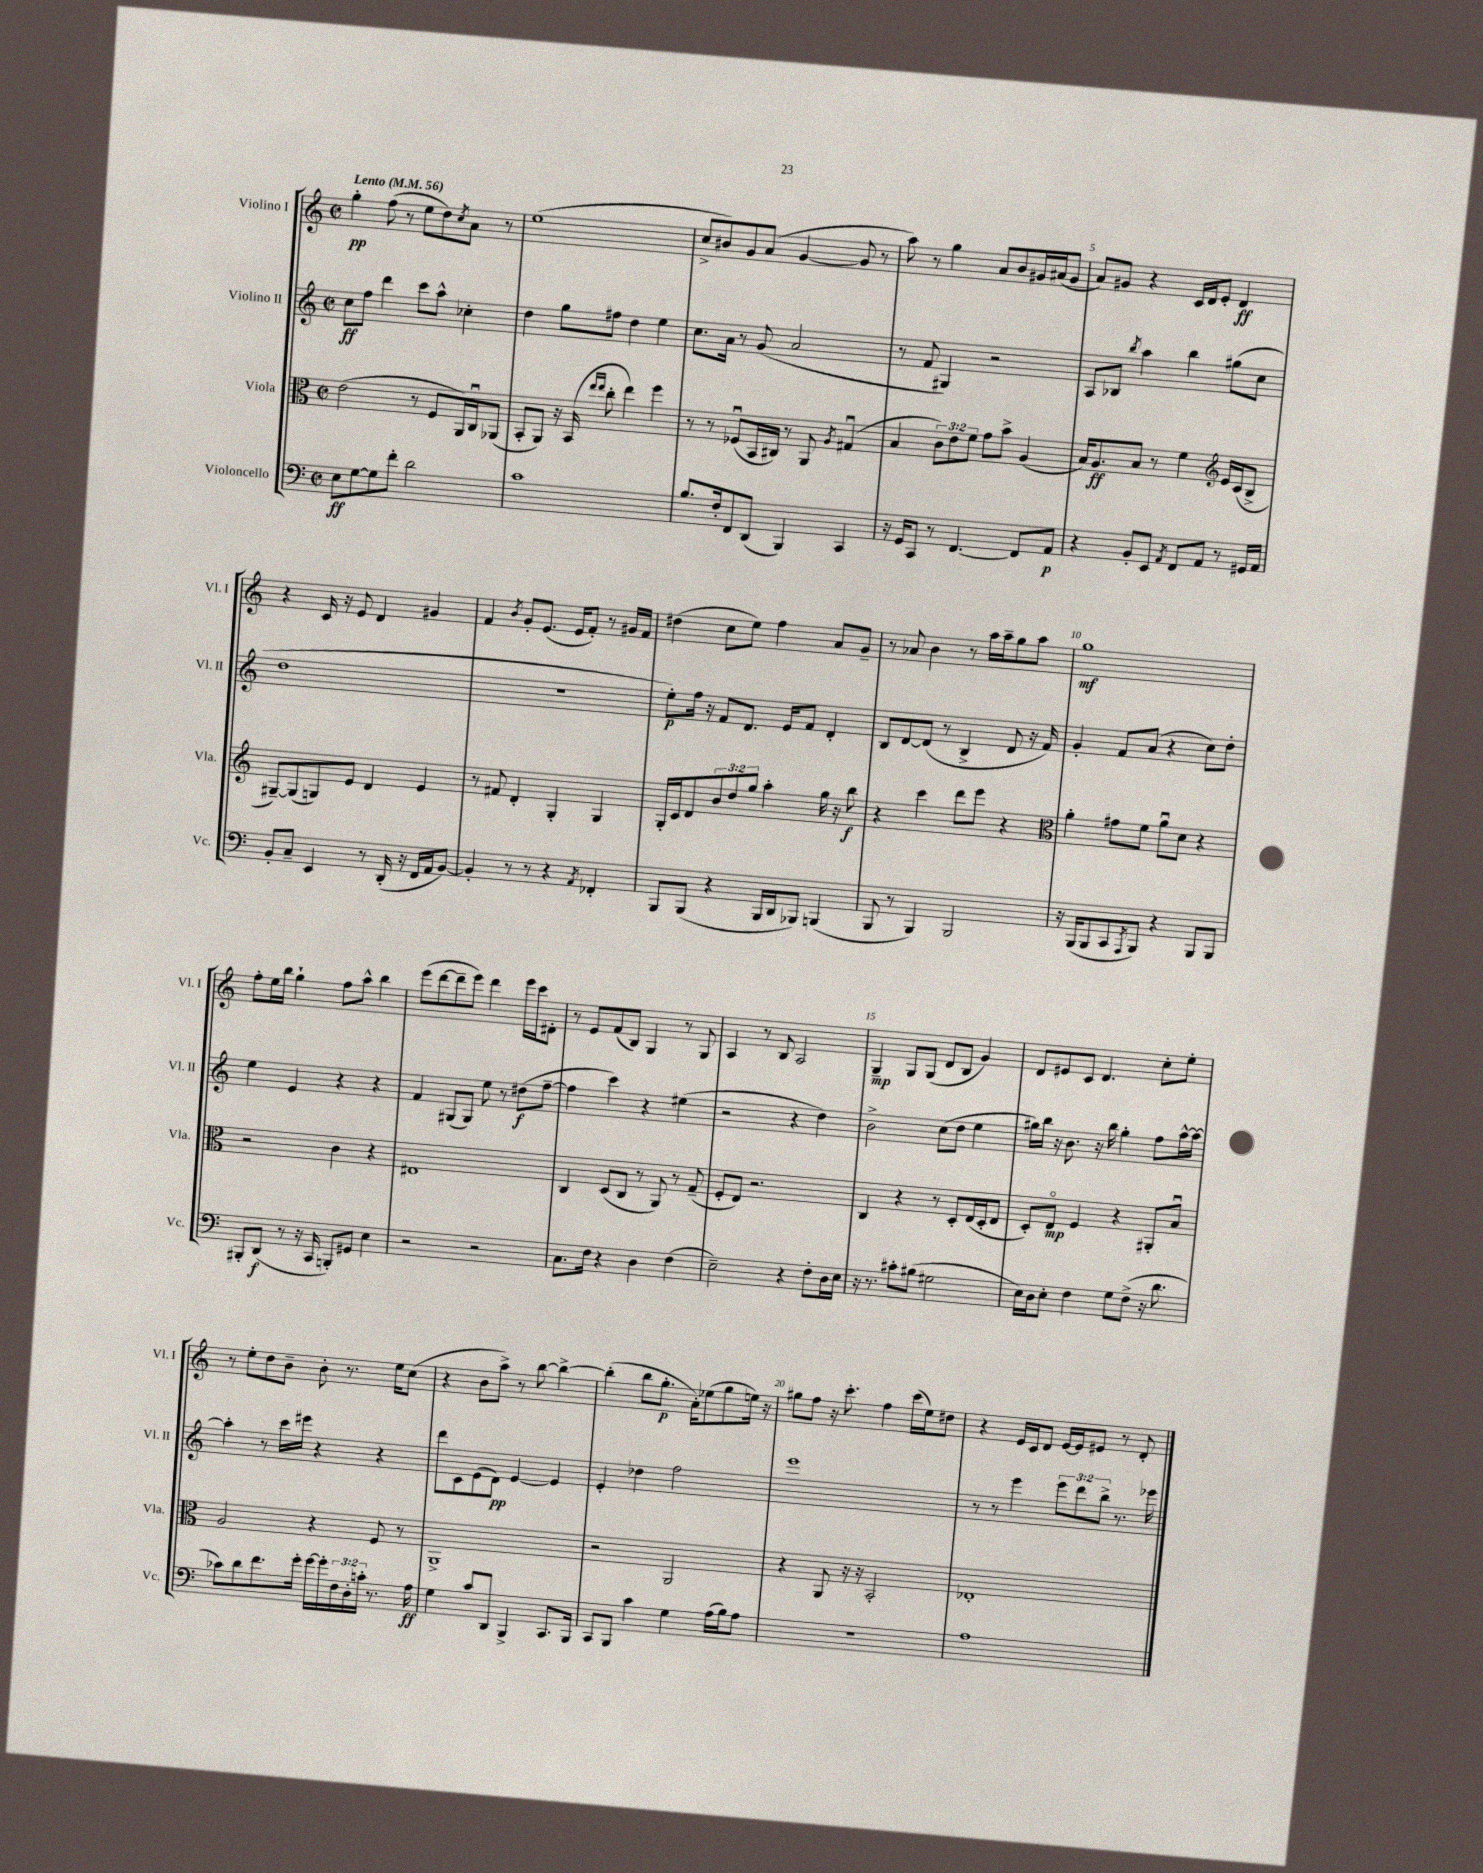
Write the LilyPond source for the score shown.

<<
\new StaffGroup <<
\new Staff = "s0" \with { instrumentName = "Violino I" shortInstrumentName = "Vl. I" } {
    \clef treble \key c \major \defaultTimeSignature \time 2/2 \tempo "Lento" 4 = 56
    g''4-.\pp f''8( r8 e''8 d''8) \acciaccatura { c''8 } a'8 r8 |
    e''1( |
    c''8-> bis'8) g'8 a'8( g'4~ g'8 r8 |
    a''8) r8 g''4 a'8 b'8 gis'16 ais'16( gis'8 |
    a'8) gis'8 r4 c'16 d'16 e'8-. d'4\ff |
    r4 c'16 r16 e'8 d'4 gis'4 |
    f'4 \acciaccatura { b'8 } g'8-. e'8.( e'16 f'8-.) r8 gis'16 f'16 |
    dis''4( c''8 e''8) f''4 a'8 g'8-- |
    r8 aes'8 b'4 r8 a''16 a''16-- g''8 a''8 |
    g''1\mf |
    f''8-. e''16 b''16 g''4-! f''8 a''8-^ b''4 |
    e'''8( d'''8~ d'''8-- e'''8) d'''4 e'''16 c'''16 dis'8-. |
    r8 e'8 f'8( b8) g4 r8 g8 |
    a4 r8 b8 a2 |
    g4--\mp g8 g8( d'8 b8 g'4) |
    d'8 eis'8 c'8 d'4. c''8-. e''8-. |
    r8 e''8-. d''8 b'8-- b'8-. r8. e''16 c''8( |
    r4 b'8 a''8->) r8 b''8~ b''4~-> |
    b''4-.( b''8 g''8.-.\p a'16-.) ees''8( g''8 e''16) r16 |
    gis''8 f''8 r16 c'''8.-. f''4 c'''16( e''16) dis''8 |
    r4 e'16 c'16 d'8 e'16~ e'16 eis'8 r8 d'8-. \bar "|." |
}
\new Staff = "s1" \with { instrumentName = "Violino II" shortInstrumentName = "Vl. II" } {
    \clef treble \key c \major \defaultTimeSignature \time 2/2 \override Staff.TupletNumber.text = #tuplet-number::calc-fraction-text
    c''8\ff f''8 d'''4 c'''8 a''8-^ ces''4-. |
    d''4 g''8 fis''8 d''4 e''4 |
    c''8. a'16 r8 g'8( a'2 |
    r8 f'8 gis4) r2 |
    a8 bes8 \acciaccatura { b''8 } a''4 b''4 gis''8( c''8 |
    d''1 |
    r1 |
    e''8-.\p) f''16 r16 f'8 d'8. e'16 f'8 d'4-. |
    b8 d'8~ d'8( r8 b4-> d'8 r16 f'16) |
    g'4-. f'8 a'8( r4 c''8) d''8-. |
    e''4 e'4 r4 r4 |
    f'4 gis8( gis8) e''8 r8 dis''8\f( f''8~-- |
    f''4 c'''4) r4 eis''4( |
    r2 r4 d''4) |
    b'2-> c''8( d''8 e''4 |
    gis''16) b''16 r16 b'8. r16 b''16 gis''4-. f''8 a''16~-^ a''16~ |
    a''4-. r8 c'''16 eis'''16 r4 r4 |
    d'''8 c'8 e'8( d'8\pp) e'4~ e'4 |
    e'4-. des''4 f''2 |
    e'''1 |
    r8 r8 e'''4 \tuplet 3/2 { e'''8 d'''8 b''8-> } r8. ees'''16 \bar "|." |
}
\new Staff = "s2" \with { instrumentName = "Viola" shortInstrumentName = "Vla." } {
    \clef alto \key c \major \defaultTimeSignature \time 2/2 \override Staff.TupletNumber.text = #tuplet-number::calc-fraction-text
    e'2( r8 f8 a,16) c16\downbow aes,8( |
    b,8-. a,8) r16 b,16( \grace { e''16 e''16 } c''8-. e''4) f''4 |
    r8 r8 fes8\downbow( b,16 cis16) r8 a,8 \acciaccatura { a8 } gis4\downbow( |
    b4 \tuplet 3/2 { c'8) e'8 f'8 } g'8 b'8-> a4( |
    b16) a8.\ff b8 r8 f'4 \clef treble e'16 c'16( b8-> |
    gis8~--) gis8( g8) e'8 d'4 e'4 |
    r8 fis'8 d'4-. g4-. g4 |
    g16-. c'16 d'8 \tuplet 3/2 { b'8 d''8 g''8 } a''4-. g''16 r16 b''8\f |
    r4 c'''4 d'''8 e'''8 r4 |
    \clef alto a'4-. gis'8 f'8 a'8\downbow d'8 r4 |
    r2 c'4 r4 |
    eis1 |
    c4 d8( c8 r8 a,8) r8 g8--( |
    f8-. e8) r2. |
    c4 r4 r8 d8-. e16( d16-. e8 |
    d8-.) e8\flageolet\mp f4 r4 ais,8-. b8\downbow |
    a2 r4 f8 r8 |
    a,1-> |
    r2 a,2 |
    r4 a,8 r16 r16 b,2-. |
    ees1-. \bar "|." |
}
\new Staff = "s3" \with { instrumentName = "Violoncello" shortInstrumentName = "Vc." } {
    \clef bass \key c \major \defaultTimeSignature \time 2/2 \override Staff.TupletNumber.text = #tuplet-number::calc-fraction-text
    e8\ff g8~ g8 f'8-. d'2 |
    c'1 |
    b8. f16-. f,8 d,8( b,,4) c,4 |
    r16 g,16 c,8 r8 f,4.~ f,8 a,8\p |
    r4 b,8-. e,8 \acciaccatura { a,8 } f,8 a,8 r8 gis,16 a,16 |
    b,8-. c8-- e,4 r8 d,16-.( r16 f,16 a,16 b,8~) |
    b,4-. r8 r8 r4 \acciaccatura { a,8 } fes,4-. |
    b,,8 b,,8( r4 b,,16 d,16 bes,,8) b,,4( |
    b,,8 r8 b,,4) b,,2 |
    r16 b,,16( b,,8 c,8 \acciaccatura { a,,8 } b,,8) r4 b,,8 b,,8 |
    bis,,8-. d,8\f( r8 r16 c,16 b,,8-.) gis,8 e4 |
    r2 r2 |
    c8. f16 r4 d4 f4( |
    e2--) r4 f8-. d16 e16 |
    r16 r8. cis'8-. bis8( gis2 |
    e16) d16 e8-. f4 g8 f8->( r16 d'8. |
    ces'8) d'8 f'8. g'16-. g'16~ g'16-. \tuplet 3/2 { f16 d16-. c'16-. } r8. a16\ff |
    g4 c'8 d,8 b,,4-> c,8. b,,16 |
    c,8 b,,8 c'4 g4 a16( b16) a8 |
    r1 |
    a1 \bar "|." |
}
>>
>>
\layout { \context { \Score \override BarNumber.break-visibility = ##(#f #t #t) barNumberVisibility = #(every-nth-bar-number-visible 5) } }
